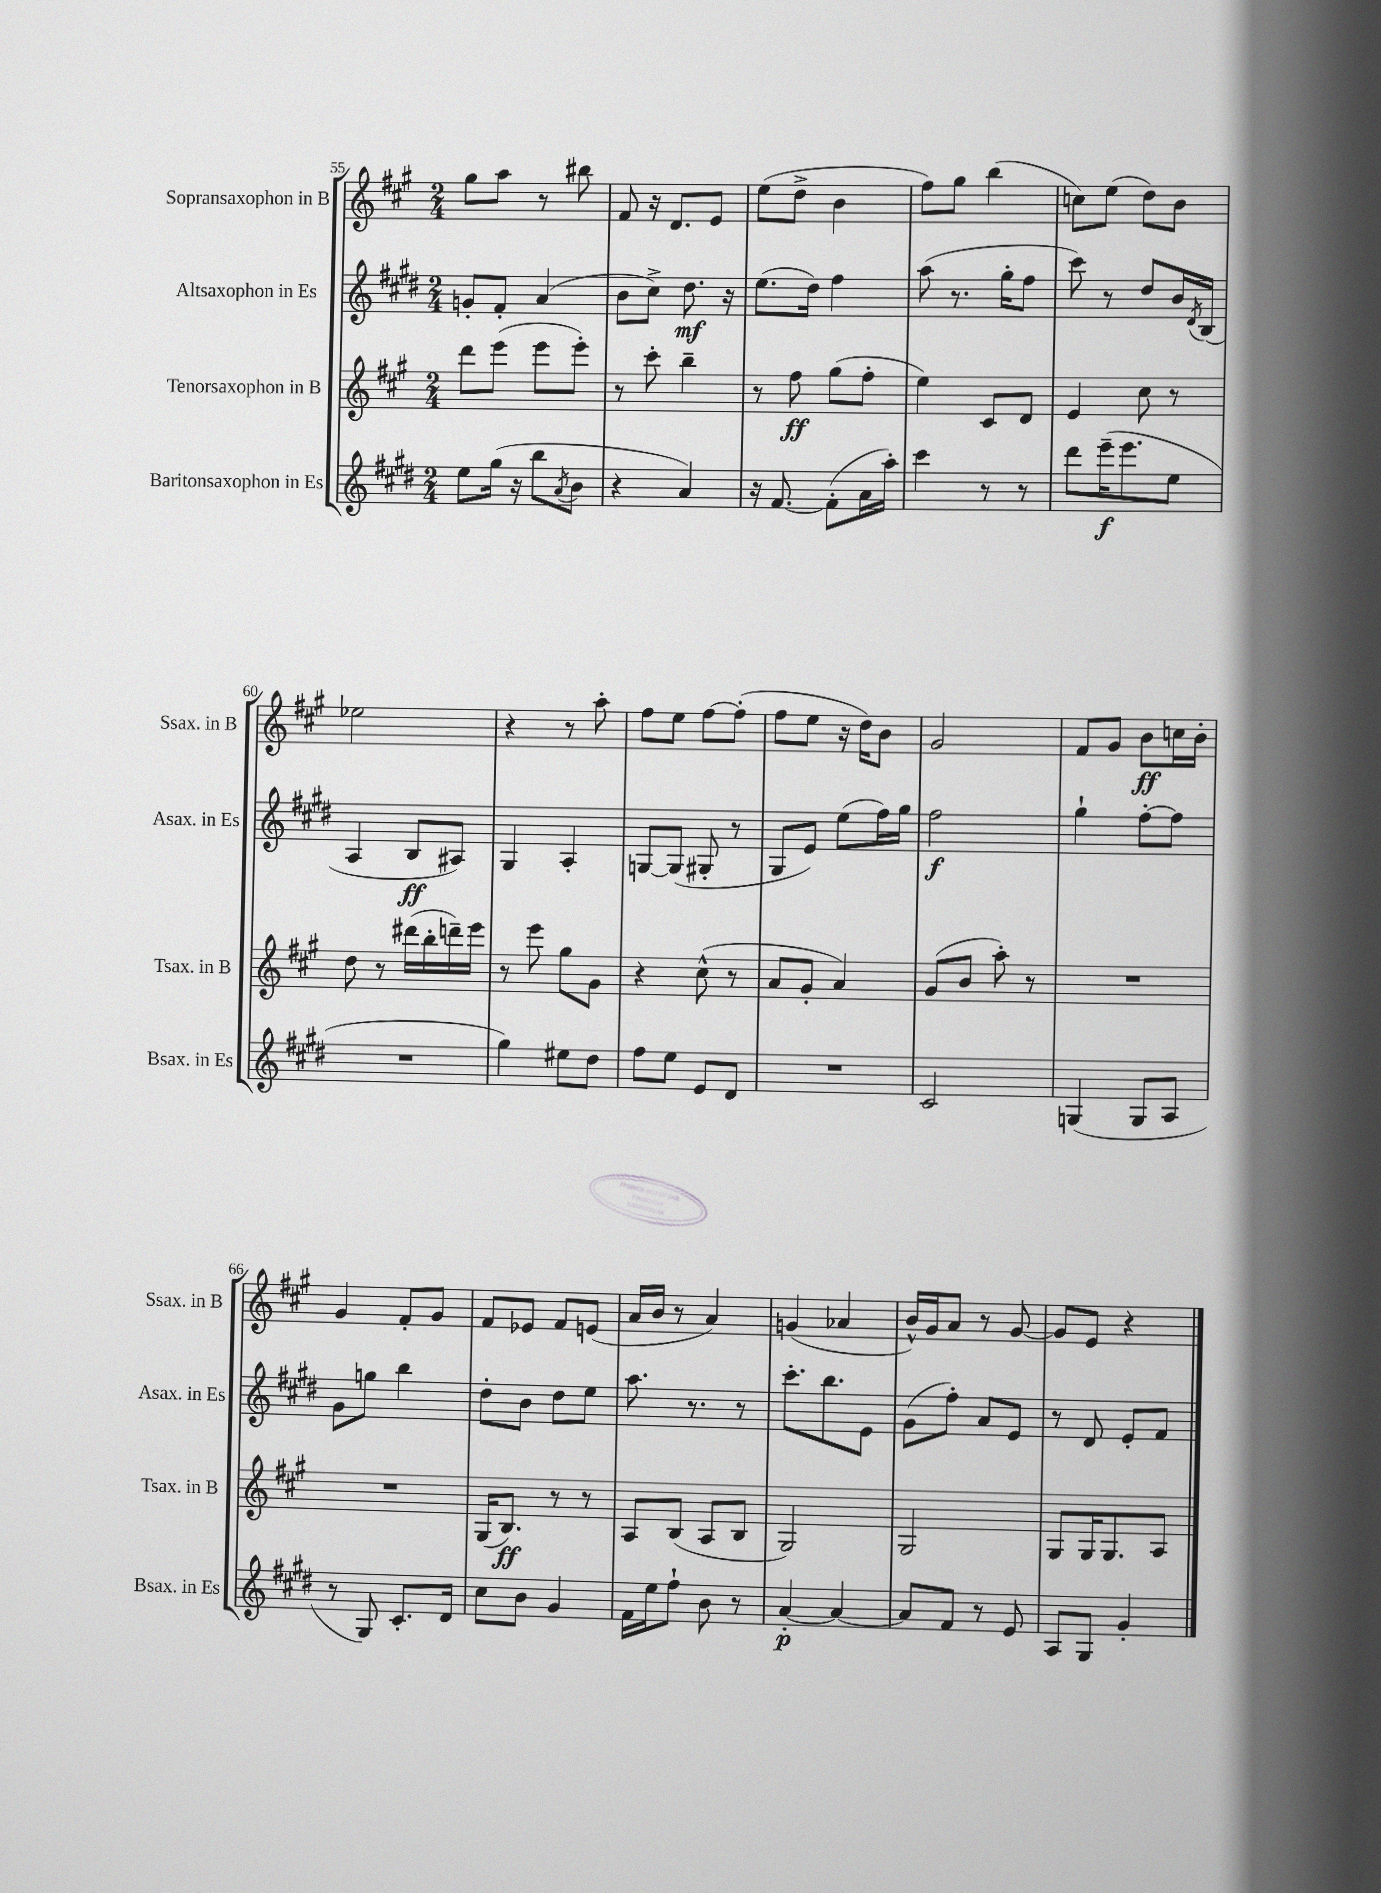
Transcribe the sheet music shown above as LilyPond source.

<<
\new StaffGroup <<
\new Staff = "s0" \with { instrumentName = "Sopransaxophon in B" shortInstrumentName = "Ssax. in B" } {
    \clef treble \key a \major \numericTimeSignature \time 2/4
    gis''8 a''8 r8 bis''8 |
    fis'8 r16 d'8. e'8 |
    e''8( d''8-> b'4 |
    fis''8) gis''8 b''4( |
    c''8) e''8( d''8) b'8 |
    ees''2 |
    r4 r8 a''8-. |
    fis''8 e''8 fis''8~ fis''8-.( |
    fis''8 e''8 r16 d''16) b'8 |
    gis'2 |
    fis'8 gis'8 b'8\ff c''16 b'16-. |
    gis'4 fis'8-. gis'8 |
    fis'8 ees'8 fis'8 e'8( |
    a'16 b'16 r8 a'4) |
    g'4( aes'4 |
    b'16-^) gis'16 a'8 r8 gis'8~ |
    gis'8 e'8 r4 \bar "|." |
}
\new Staff = "s1" \with { instrumentName = "Altsaxophon in Es" shortInstrumentName = "Asax. in Es" } {
    \clef treble \key e \major \numericTimeSignature \time 2/4
    g'8-. fis'8-. a'4( |
    b'8 cis''8->) dis''8.\mf r16 |
    e''8.( dis''16) fis''4 |
    a''8( r8. gis''16-. fis''8 |
    cis'''8) r8 dis''8 b'16 \acciaccatura { dis'8 } b16( |
    a4 b8\ff ais8) |
    gis4 a4-. |
    g8~ g8( gis8-. r8 |
    gis8 e'8) e''8( fis''16) gis''16 |
    fis''2\f |
    gis''4-! fis''8~-. fis''8 |
    gis'8 g''8 b''4 |
    dis''8-. b'8 dis''8 e''8 |
    a''8. r8. r8 |
    cis'''8.-. b''8. e'8 |
    gis'8( fis''8-.) a'8 e'8 |
    r8 dis'8 e'8-. fis'8 \bar "|." |
}
\new Staff = "s2" \with { instrumentName = "Tenorsaxophon in B" shortInstrumentName = "Tsax. in B" } {
    \clef treble \key a \major \numericTimeSignature \time 2/4
    d'''8 e'''8( e'''8 e'''8-.) |
    r8 cis'''8-. b''4-- |
    r8 fis''8\ff gis''8( fis''8-. |
    e''4) cis'8 d'8 |
    e'4 cis''8 r8 |
    d''8 r8 dis'''16( b''16-. d'''16--) e'''16 |
    r8 e'''8 gis''8 gis'8 |
    r4 cis''8-^( r8 |
    a'8 gis'8-. a'4) |
    gis'8( b'8 a''8-.) r8 |
    R2 |
    R2 |
    gis16( b8.\ff) r8 r8 |
    a8 b8( a8 b8 |
    gis2) |
    gis2 |
    gis8 gis16 gis8. a8 \bar "|." |
}
\new Staff = "s3" \with { instrumentName = "Baritonsaxophon in Es" shortInstrumentName = "Bsax. in Es" } {
    \clef treble \key e \major \numericTimeSignature \time 2/4
    e''8 gis''16( r16 b''8 \acciaccatura { a'8 } b'8 |
    r4 a'4) |
    r16 fis'8.~ fis'8-.( a'16 a''16-.) |
    cis'''4 r8 r8 |
    dis'''8 e'''16--\f( e'''8. e''8 |
    R2 |
    gis''4) eis''8 dis''8 |
    fis''8 e''8 e'8 dis'8 |
    R2 |
    cis'2 |
    g4( g8 a8 |
    r8 gis8) cis'8.-. dis'16 |
    cis''8 b'8 gis'4 |
    fis'16 e''16 fis''8-! b'8 r8 |
    a'4~-.\p a'4~ |
    a'8 fis'8 r8 e'8 |
    a8 gis8 gis'4-. \bar "|." |
}
>>
>>
\layout { \context { \Score currentBarNumber = #55 } }
